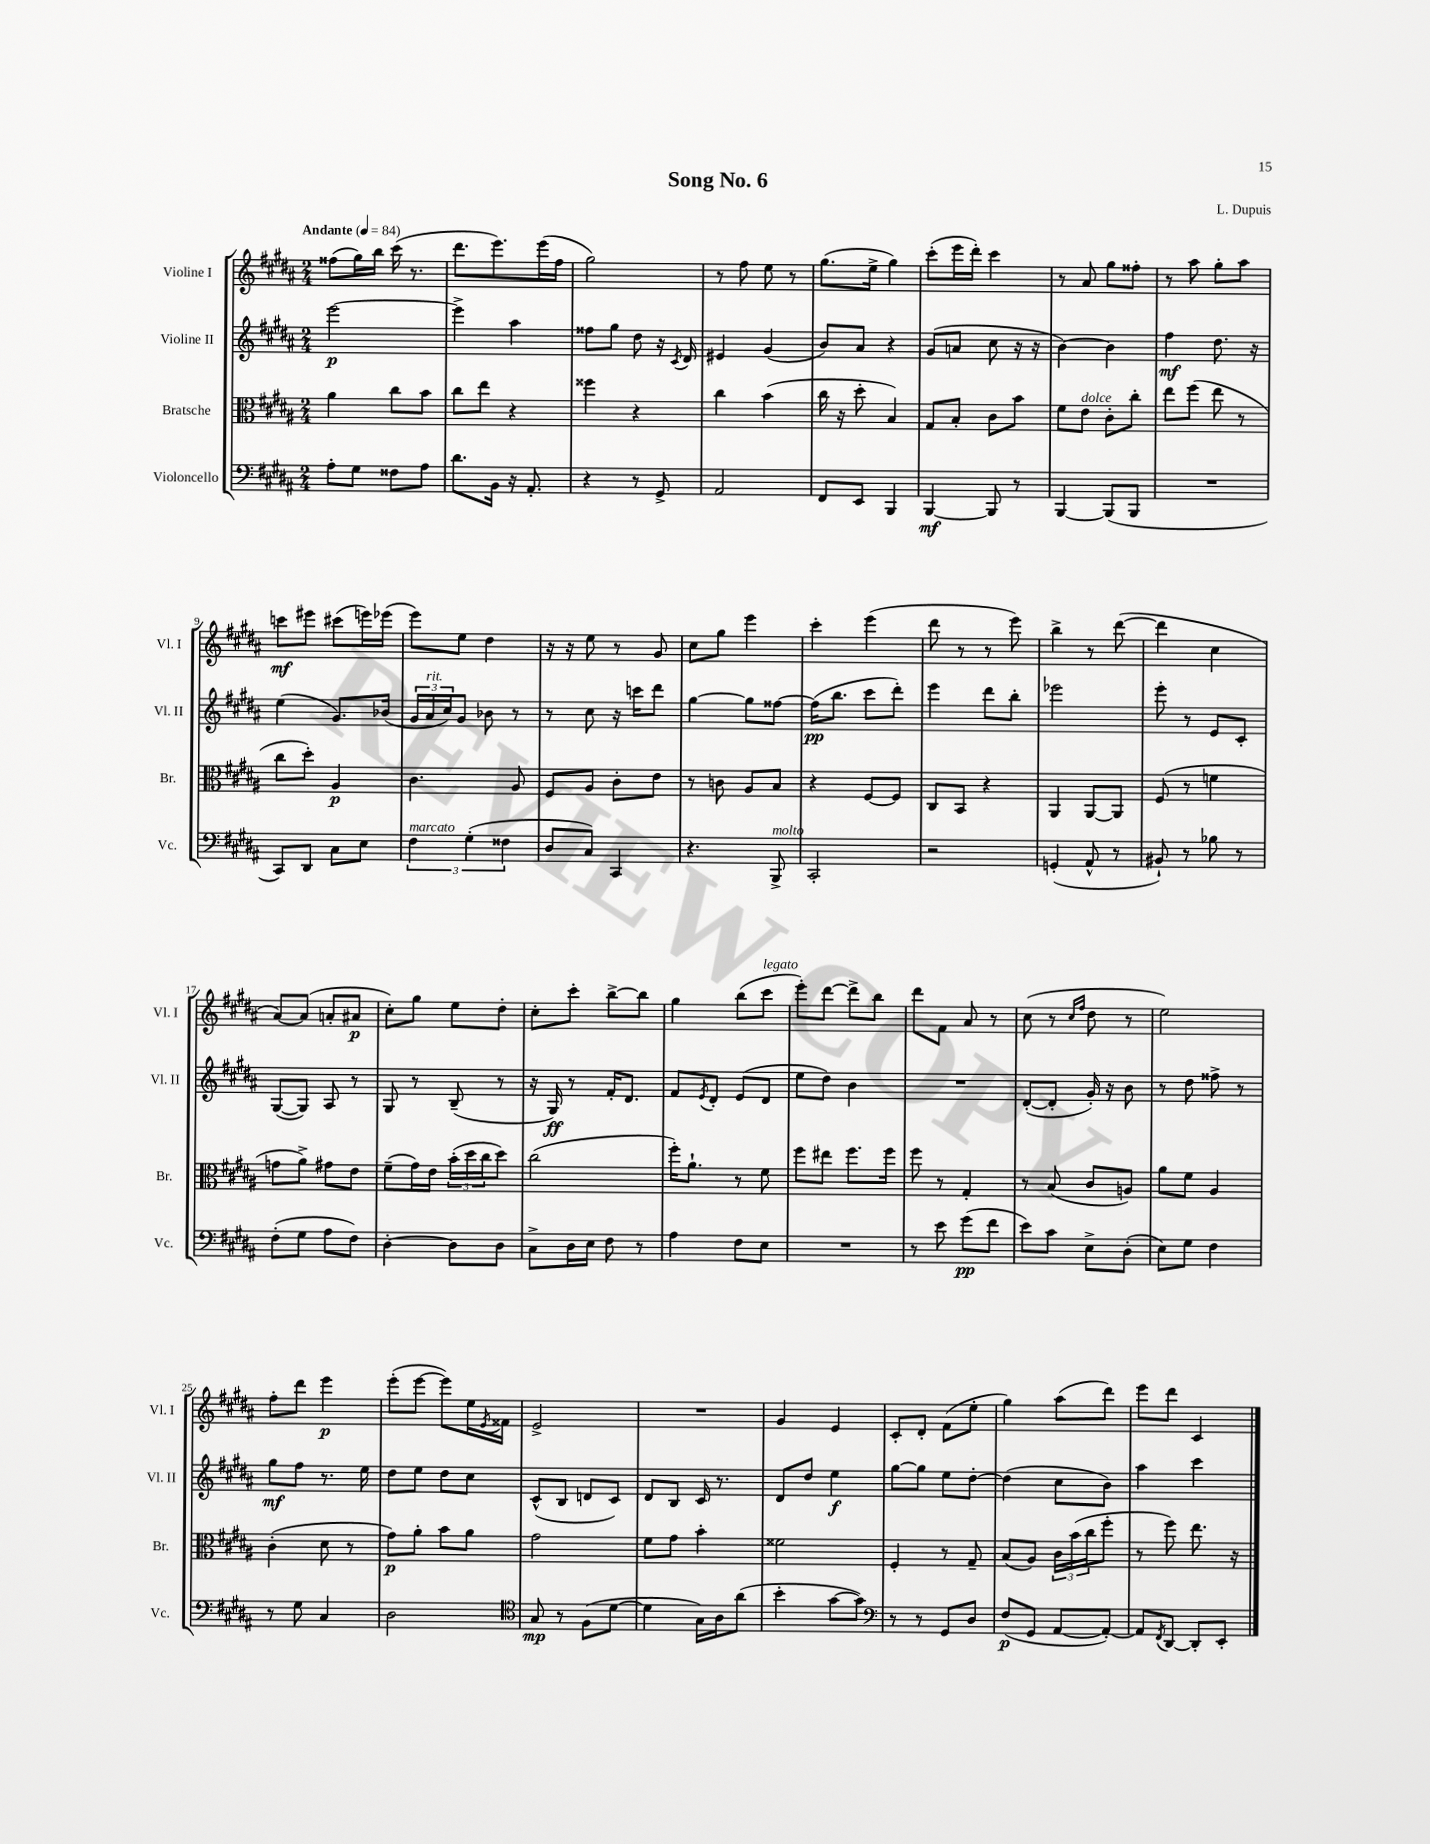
\header { title = "Song No. 6" composer = "L. Dupuis" }
<<
\new StaffGroup <<
\new Staff = "s0" \with { instrumentName = "Violine I" shortInstrumentName = "Vl. I" } {
    \clef treble \key b \major \numericTimeSignature \time 2/4 \tempo "Andante" 4 = 84
    fisis''8( gis''16) b''16 cis'''16( r8. |
    dis'''8. e'''8.) e'''16( fis''16 |
    gis''2) |
    r8 fis''8 e''8 r8 |
    gis''8.( e''16-> gis''4) |
    cis'''8-.( e'''16 dis'''16-.) cis'''4 |
    r8 ais'8 gis''8 fisis''8-. |
    r8 ais''8 gis''8-. ais''8 |
    c'''8\mf eis'''8 cis'''8( e'''16) ees'''16( |
    e'''8) e''8 dis''4 |
    r16 r16 e''8 r8 gis'8 |
    cis''8 gis''8 e'''4 |
    cis'''4-. e'''4( |
    dis'''8 r8 r8 e'''8) |
    b''4-> r8 dis'''8~( |
    dis'''4 cis''4 |
    ais'8~) ais'8( a'8-. ais'8\p |
    cis''8-.) gis''8 e''8 dis''8-. |
    cis''8-. cis'''8-. b''8~-> b''8 |
    gis''4 b''8( cis'''8^\markup { \italic "legato" } |
    e'''8-.) dis'''8~ dis'''8-> b''8 |
    dis'''8 fis'8 ais'8 r8 |
    cis''8( r8 \grace { cis''16 fis''16 } dis''8 r8 |
    e''2) |
    fis''8-. dis'''8 e'''4\p |
    e'''8-.( e'''8~ e'''8) e''16 \acciaccatura { e'8 } fisis'16 |
    e'2-> |
    R2 |
    gis'4 e'4 |
    cis'8-. dis'8-. fis'8( e''8-. |
    gis''4) ais''8( dis'''8) |
    e'''8 dis'''8 cis'4 \bar "|." |
}
\new Staff = "s1" \with { instrumentName = "Violine II" shortInstrumentName = "Vl. II" } {
    \clef treble \key b \major \numericTimeSignature \time 2/4
    e'''2~\p |
    e'''4-> ais''4 |
    fisis''8 gis''8 dis''8 r16 \acciaccatura { cis'8 } dis'16 |
    eis'4 gis'4( |
    b'8) ais'8 r4 |
    gis'8( a'8 cis''8 r16 r16 |
    b'4~) b'4 |
    fis''4\mf dis''8. r16 |
    e''4( gis'8.) bes'16( |
    \tuplet 3/2 { gis'16 ais'16^\markup { \italic "rit." } cis''16) } gis'8 bes'8 r8 |
    r8 cis''8 r16 c'''16 dis'''8 |
    gis''4~ gis''8 fisis''8~ |
    fisis''16\pp( b''8. cis'''8 dis'''8-.) |
    e'''4 dis'''8 b''8-. |
    ees'''2 |
    e'''8-. r8 e'8 cis'8-. |
    gis8~( gis8) ais8 r8 |
    gis8 r8 b8--( r8 |
    r16 gis16\ff) r8 fis'16-. dis'8. |
    fis'8 \acciaccatura { e'8 } dis'8-. e'8( dis'8 |
    e''8 dis''8) b'4 |
    R2 |
    dis'8~-.( dis'8-. gis'16-.) r16 b'8 |
    r8 dis''8 fisis''8-> r8 |
    gis''8\mf fis''8 r8. e''16 |
    dis''8 e''8 dis''8 cis''8 |
    cis'8-^( b8 d'8 cis'8) |
    dis'8 b8 cis'16 r8. |
    dis'8 dis''8 e''4\f |
    gis''8~ gis''8 e''8 dis''8~-. |
    dis''4( cis''8 b'8) |
    ais''4 cis'''4 \bar "|." |
}
\new Staff = "s2" \with { instrumentName = "Bratsche" shortInstrumentName = "Br." } {
    \clef alto \key b \major \numericTimeSignature \time 2/4
    ais'4 cis''8 b'8 |
    cis''8 e''8 r4 |
    fisis''4 r4 |
    cis''4 b'4( |
    cis''16 r16 dis''8-. b4) |
    gis8 b8-. cis'8 b'8 |
    fis'8 e'8^\markup { \italic "dolce" } cis'8-. cis''8-. |
    e''8 fis''8( e''8 r8 |
    cis''8 dis''8-.) ais4\p |
    cis'4. ais8 |
    fis8 ais8 cis'8-. e'8 |
    r8 c'8 ais8 b8 |
    r4 fis8~ fis8 |
    cis8 b,8 r4 |
    ais,4 ais,8~ ais,8 |
    fis8( r8 f'4 |
    g'8 ais'8->) gis'8 e'8 |
    fis'8--( gis'16) e'16 \tuplet 3/2 { b'16-.( dis''16 cis''16 } dis''8) |
    cis''2( |
    fis''16-.) ais'8.-! r8 fis'8 |
    fis''8 eis''8 fis''8. fis''16 |
    fis''8 r8 gis4-. |
    r8 b8( cis'8 a8) |
    ais'8 fis'8 ais4 |
    cis'4-.( dis'8 r8 |
    gis'8\p) ais'8-. b'8 ais'8 |
    gis'2 |
    fis'8 gis'8 b'4-. |
    fisis'2 |
    fis4-. r8 gis8-- |
    b8( ais8) \tuplet 3/2 { cis'16 b'16( cis''16 } fis''8-. |
    r8 fis''8) e''8. r16 \bar "|." |
}
\new Staff = "s3" \with { instrumentName = "Violoncello" shortInstrumentName = "Vc." } {
    \clef bass \key b \major \numericTimeSignature \time 2/4
    ais8-. gis8 fisis8 ais8 |
    dis'8. b,16 r16 ais,8.-. |
    r4 r8 gis,8-> |
    ais,2 |
    fis,8 e,8 b,,4 |
    b,,4~\mf b,,8 r8 |
    b,,4~ b,,8( b,,8 |
    R2 |
    cis,8) dis,8 cis8 e8 |
    \tuplet 3/2 { fis4^\markup { \italic "marcato" } gis4-.( fisis4 } |
    dis8 cis8) cis,4 |
    r4. b,,8->^\markup { \italic "molto" } |
    cis,2-. |
    r2 |
    g,4-.( ais,8-^ r8 |
    bis,8-!) r8 bes8 r8 |
    fis8-.( gis8 ais8 fis8) |
    dis4~-. dis8 dis8 |
    cis8-> dis16 e16 fis8 r8 |
    ais4 fis8 e8 |
    R2 |
    r8 e'8 gis'8\pp( fis'8 |
    e'8) cis'8 e8-> dis8-.( |
    e8) gis8 fis4 |
    r8 gis8 cis4 |
    dis2 |
    \clef tenor gis8\mp r8 fis8( dis'8~ |
    dis'4 gis16) ais16 ais'8( |
    b'4-. gis'8~ gis'8) |
    \clef bass r8 r8 gis,8 dis8 |
    fis8\p( gis,8 ais,8~ ais,8~-.) |
    ais,8 \acciaccatura { fis,8 } dis,8~ dis,8-. e,8-. \bar "|." |
}
>>
>>
